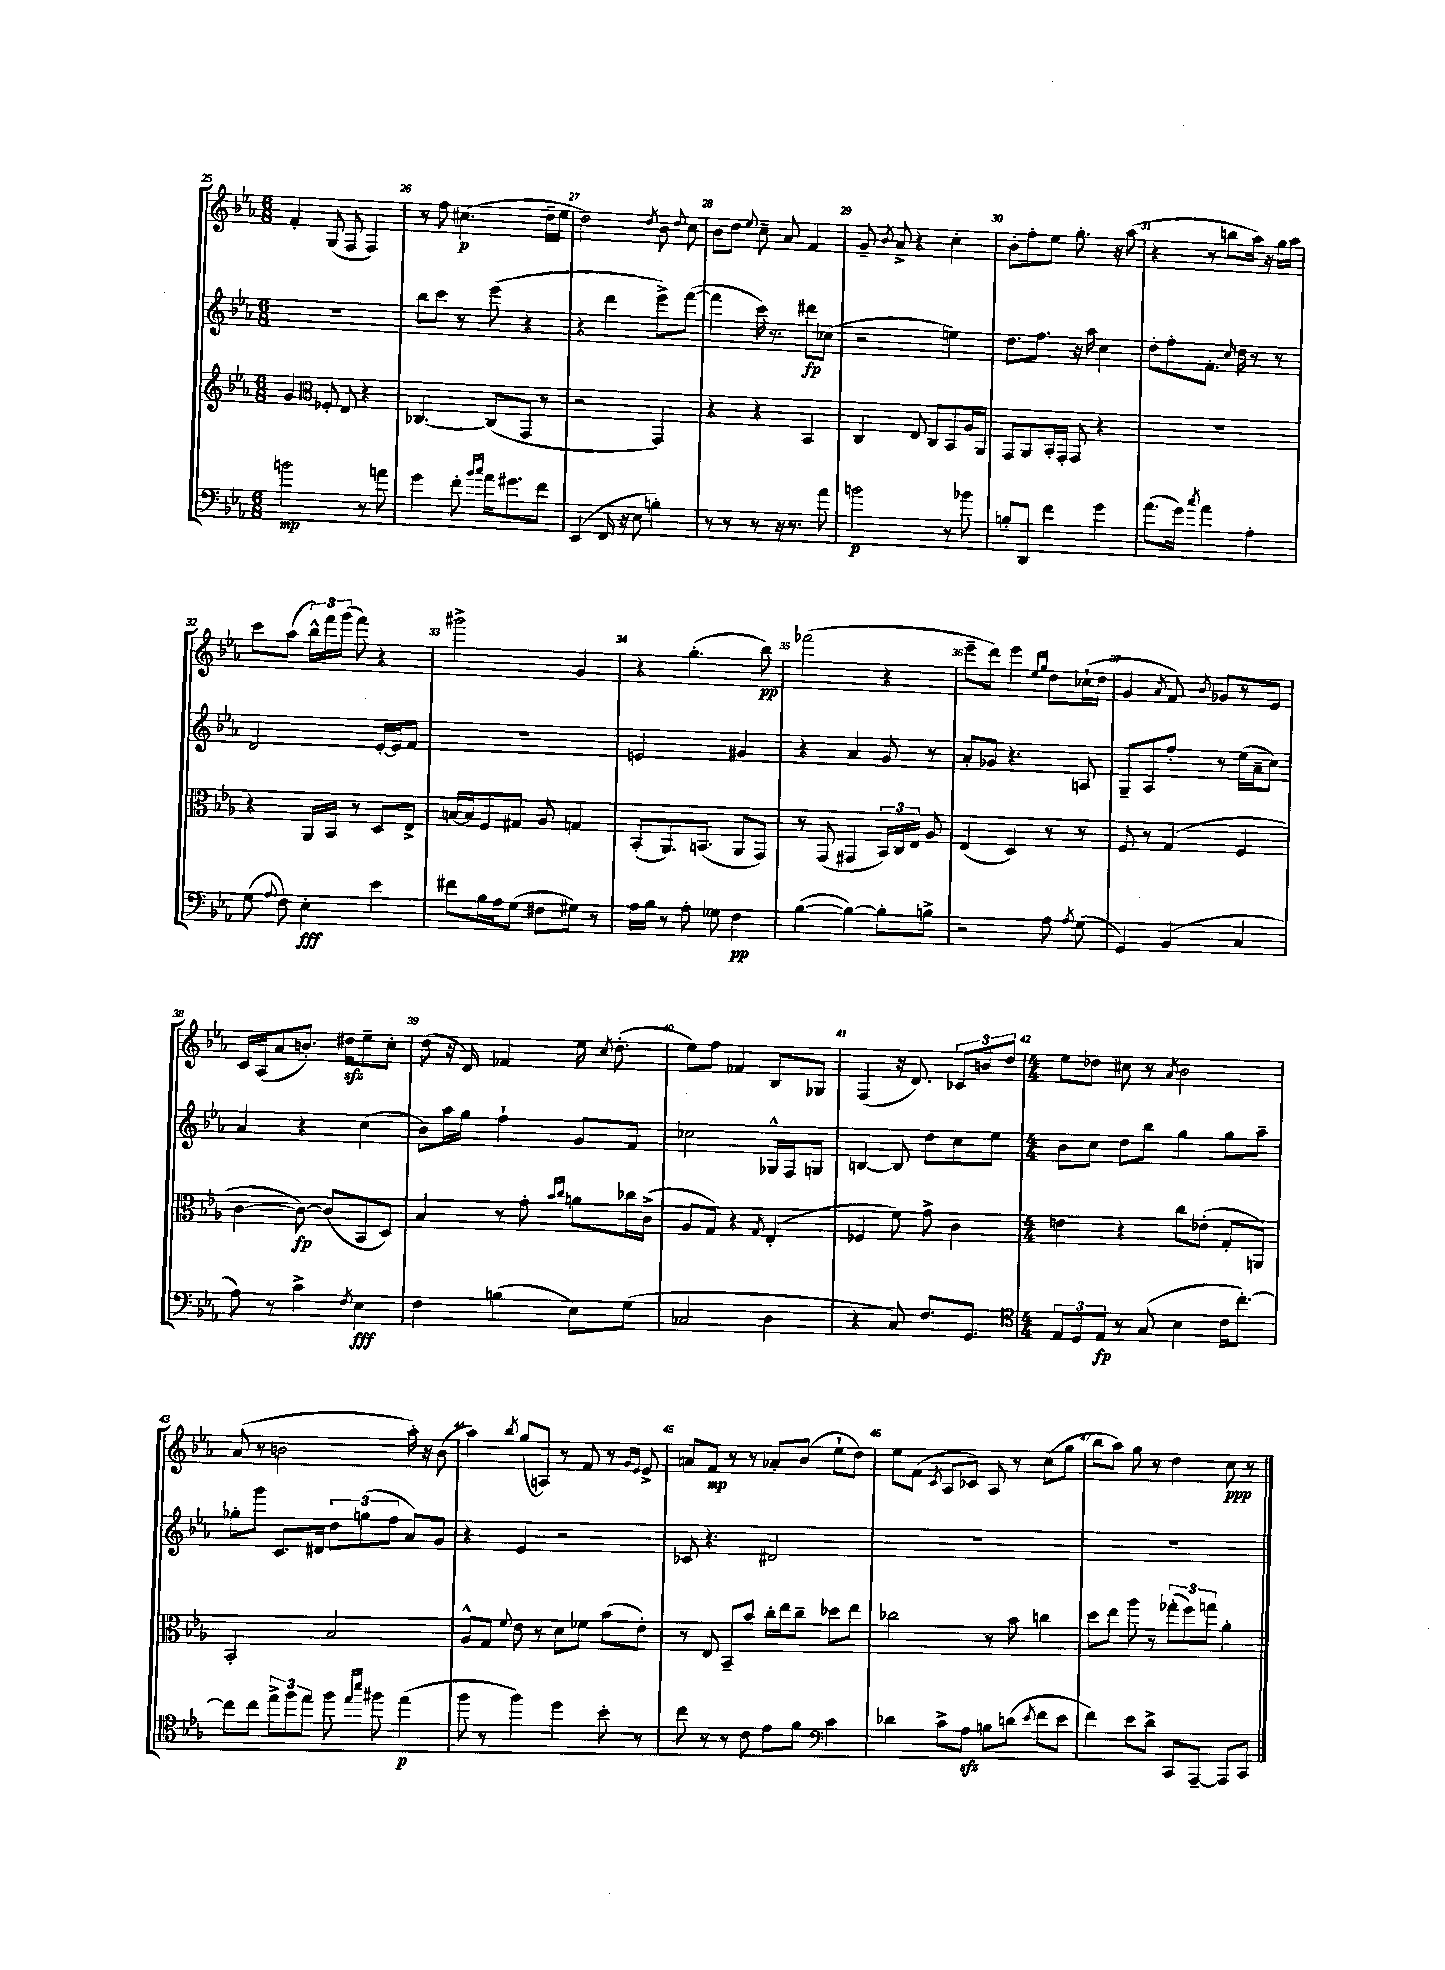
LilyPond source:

<<
\new StaffGroup <<
\new Staff = "s0" {
    \clef treble \key ees \major \numericTimeSignature \time 6/8
    \autoBeamOff f'4-. g8( f8 f4) |
    r8 f''8 cis''4.\p( d''16[-- ees''16] |
    d''2) \acciaccatura { d''8 } bes'8 \appoggiatura { d''8 } c''8 |
    bes'8[ d''8] \appoggiatura { ees''8 } c''8-- aes'8 f'4 |
    g'8-- \acciaccatura { bes'8 } aes'8-> r4 c''4-. |
    bes'8[-. f''8-. ees''8] g''8.-. r16 aes''8( |
    r4 r8 b''8[ aes''16]) r16 g''16[ aes''16] |
    c'''8[ aes''8]( \tuplet 3/2 { bes''16[-^) f'''16 g'''16]( } f'''8) r4 |
    gis'''2-> g'4 |
    r4 g''4.-.( bes''8\pp) |
    fes'''2( r4 |
    ees'''8[-- d'''8]) ees'''4 \grace { ees''16[ g''16] } d''8[ ces''16-!( d''16] |
    g'4 \acciaccatura { aes'8 } f'8) \acciaccatura { bes'8 } ges'8[ r8 ees'8] |
    c'16[ aes16( aes'8 b'8.]-.) dis''16[\sfz ees''8-- c''8]-. |
    d''8( r16 d'16) fes'4 ees''16 \acciaccatura { c''8 } d''8.-.( |
    ees''8[) f''8] fes'4 bes8[ ges8] |
    f4( r16 d'8.) \tuplet 3/2 { ces'8[ b'8 d''8] } |
    \numericTimeSignature \time 4/4 ees''8[ des''8] cis''8 r8 \acciaccatura { aes'8 } bes'2 |
    aes'8( r8 b'2 aes''16-.) r16 b'8( |
    aes''4) \acciaccatura { bes''8 } g''8[( a8]) r8 f'8 r8 \grace { g'16[ ees'16] } ees'8-> |
    a'8[ f'8]\mp r8 r8 aes'8[-. bes'8]( ees''8[-! d''8]) |
    ees''8[ f'8]( \acciaccatura { c'8 } aes8[ ces'8]) aes8 r8 c''8[( g''8] |
    bes''8[ aes''8]) g''8 r8 d''4 c''8\ppp r8 \bar "|." |
}
\new Staff = "s1" {
    \clef treble \key ees \major \numericTimeSignature \time 6/8
    \autoBeamOff R2. |
    bes''8[ c'''8] r8 ees'''8( r4 |
    r4 d'''4 ees'''8[->) f'''8]~( |
    f'''4 c'''16) r8. dis'''8[\fp ces''8]( |
    r2 e''4) |
    d''8.[ f''8.] r16 aes''16 c''4 |
    d''8[-. f''8-. f'8.]-. \grace { c''16 } d''16 r8 r8 |
    d'2 ees'16[~-. ees'16 f'8] |
    R2. |
    e'2 gis'4 |
    r4 aes'4 g'8 r8 |
    aes'8[-. ges'8] r4. a8 |
    g8[-- aes8 f''8]-. r8 ees''16[( aes'16-- c''8]) |
    aes'4 r4 c''4( |
    bes'8[) aes''16 g''16] f''4-! g'8[ f'8] |
    ces''2 ges16[-^ f16 g8] |
    b4~ b8 d''8[ c''8 ees''8] |
    \numericTimeSignature \time 4/4 bes'8[ c''8] d''8[ bes''8] g''4 g''8[ aes''8]-- |
    ges''8[-. g'''8] c'8.[ dis'16] \tuplet 3/2 { d''8[ g''8( f''8] } aes'8[) g'8] |
    r4 ees'4 r2 |
    ces'8 r4. dis'2 |
    R1 |
    R1 \bar "|." |
}
\new Staff = "s2" {
    \clef treble \key ees \major \numericTimeSignature \time 6/8
    \autoBeamOff g'4 \clef alto fes8-. ees8 r4 |
    ces4.~ ces8[( g,8] r8 |
    r2 g,4) |
    r4 r4 bes,4 |
    c4 ees8 c8[ bes,8 aes16 aes,16] |
    g,8[ aes,8 bes,16-. g,16]-. g,8 r4 |
    R2. |
    r4 aes,16[ bes,16] r8 d8[ ees8]-> |
    b16[~ b16 f8 gis8] aes8 g4 |
    bes,8[-.( aes,8.) b,8.]( aes,8[ g,8]) |
    r8 g,8( gis,4 \tuplet 3/2 { bes,16[) c16 ees16] } aes8 |
    ees4( d4) r8 r8 |
    f8 r8 g4( f4 |
    c'4~ c'8~\fp) c'8[( bes,8 d8]) |
    bes4 r8 g'8-. \grace { bes'16[ c''16] } a'8[ ces''16 c'16]->( |
    aes8[ g8]) r4 \acciaccatura { g8 } ees4-.( |
    fes4 f'8) g'8-> c'4 |
    \numericTimeSignature \time 4/4 e'4 r4 c''8[ ees'8]-.( g8[-. a,8]) |
    bes,2-. bes2 |
    aes8[-^ g8] \appoggiatura { f'8 } ees'8 r8 d'8[ fes'8] bes'8[( ees'8]-.) |
    r8 ees8 bes,8[-- bes'8] c''16[-. ees''16 c''8]-- des''8[ ees''8] |
    ces''2 r8 bes'8 c''4 |
    d''8[ ees''8] aes''8 r8 \tuplet 3/2 { ges''8[-.( f''8) g''8] } aes'4-. \bar "|." |
}
\new Staff = "s3" {
    \clef bass \key ees \major \numericTimeSignature \time 6/8
    \autoBeamOff b'2\mp r8 a'8 |
    g'4 f'8-. \grace { bes'16[ c''16] } aes'16[ gis'8. f'8] |
    ees,4( f,16 r16 ees8 b4-.) |
    r8 r8 r8 r16 r8. aes'8 |
    b'2\p r8 bes'8 |
    b8[-. d,8] f'4 g'4 |
    aes'8.[( g'16]) \acciaccatura { c''8 } aes'4 aes4-. |
    g8( \appoggiatura { aes8 } f8) ees4-.\fff ees'4 |
    fis'8[ bes16 aes16 g8]( fis8[ gis8]) r8 |
    aes16[ bes16] r8 aes8-. ges8 f4\pp |
    bes4~( bes4~) bes8[-. b8]-> |
    r2 aes8 \acciaccatura { aes8 } g8( |
    g,4) bes,4( c4 |
    aes8) r8 c'4-> \acciaccatura { f8 } ees4\fff |
    f4 b4( ees8[) g8]( |
    ces2 d4 |
    r4 c8) f8.[ g,8.] |
    \numericTimeSignature \time 4/4 \clef tenor \tuplet 3/2 { ees8[ d8 ees8]\fp } r8 g8( bes4 c'16[ c''8.]~-.) |
    c''8[ c''8] \tuplet 3/2 { ees''8[-> f''8 ees''8] } f''8 \grace { ees''16[ bes''16] } fis''8 ees''4\p( |
    f''8 r8 f''4) d''4 bes'8-. r8 |
    c''8 r8 r8 c'8 ees'8[ f'8] \clef bass c'4 |
    des'4 c'8[-> aes8]\sfz b8[ d'8]( \acciaccatura { ees'8 } f'8[ ees'8] |
    f'4) ees'8[ d'8]-> c,8[ aes,,8]~-- aes,,8[ c,8] \bar "|." |
}
>>
>>
\layout { \context { \Score currentBarNumber = #25 \override BarNumber.break-visibility = ##(#f #t #t) barNumberVisibility = #all-bar-numbers-visible } }
